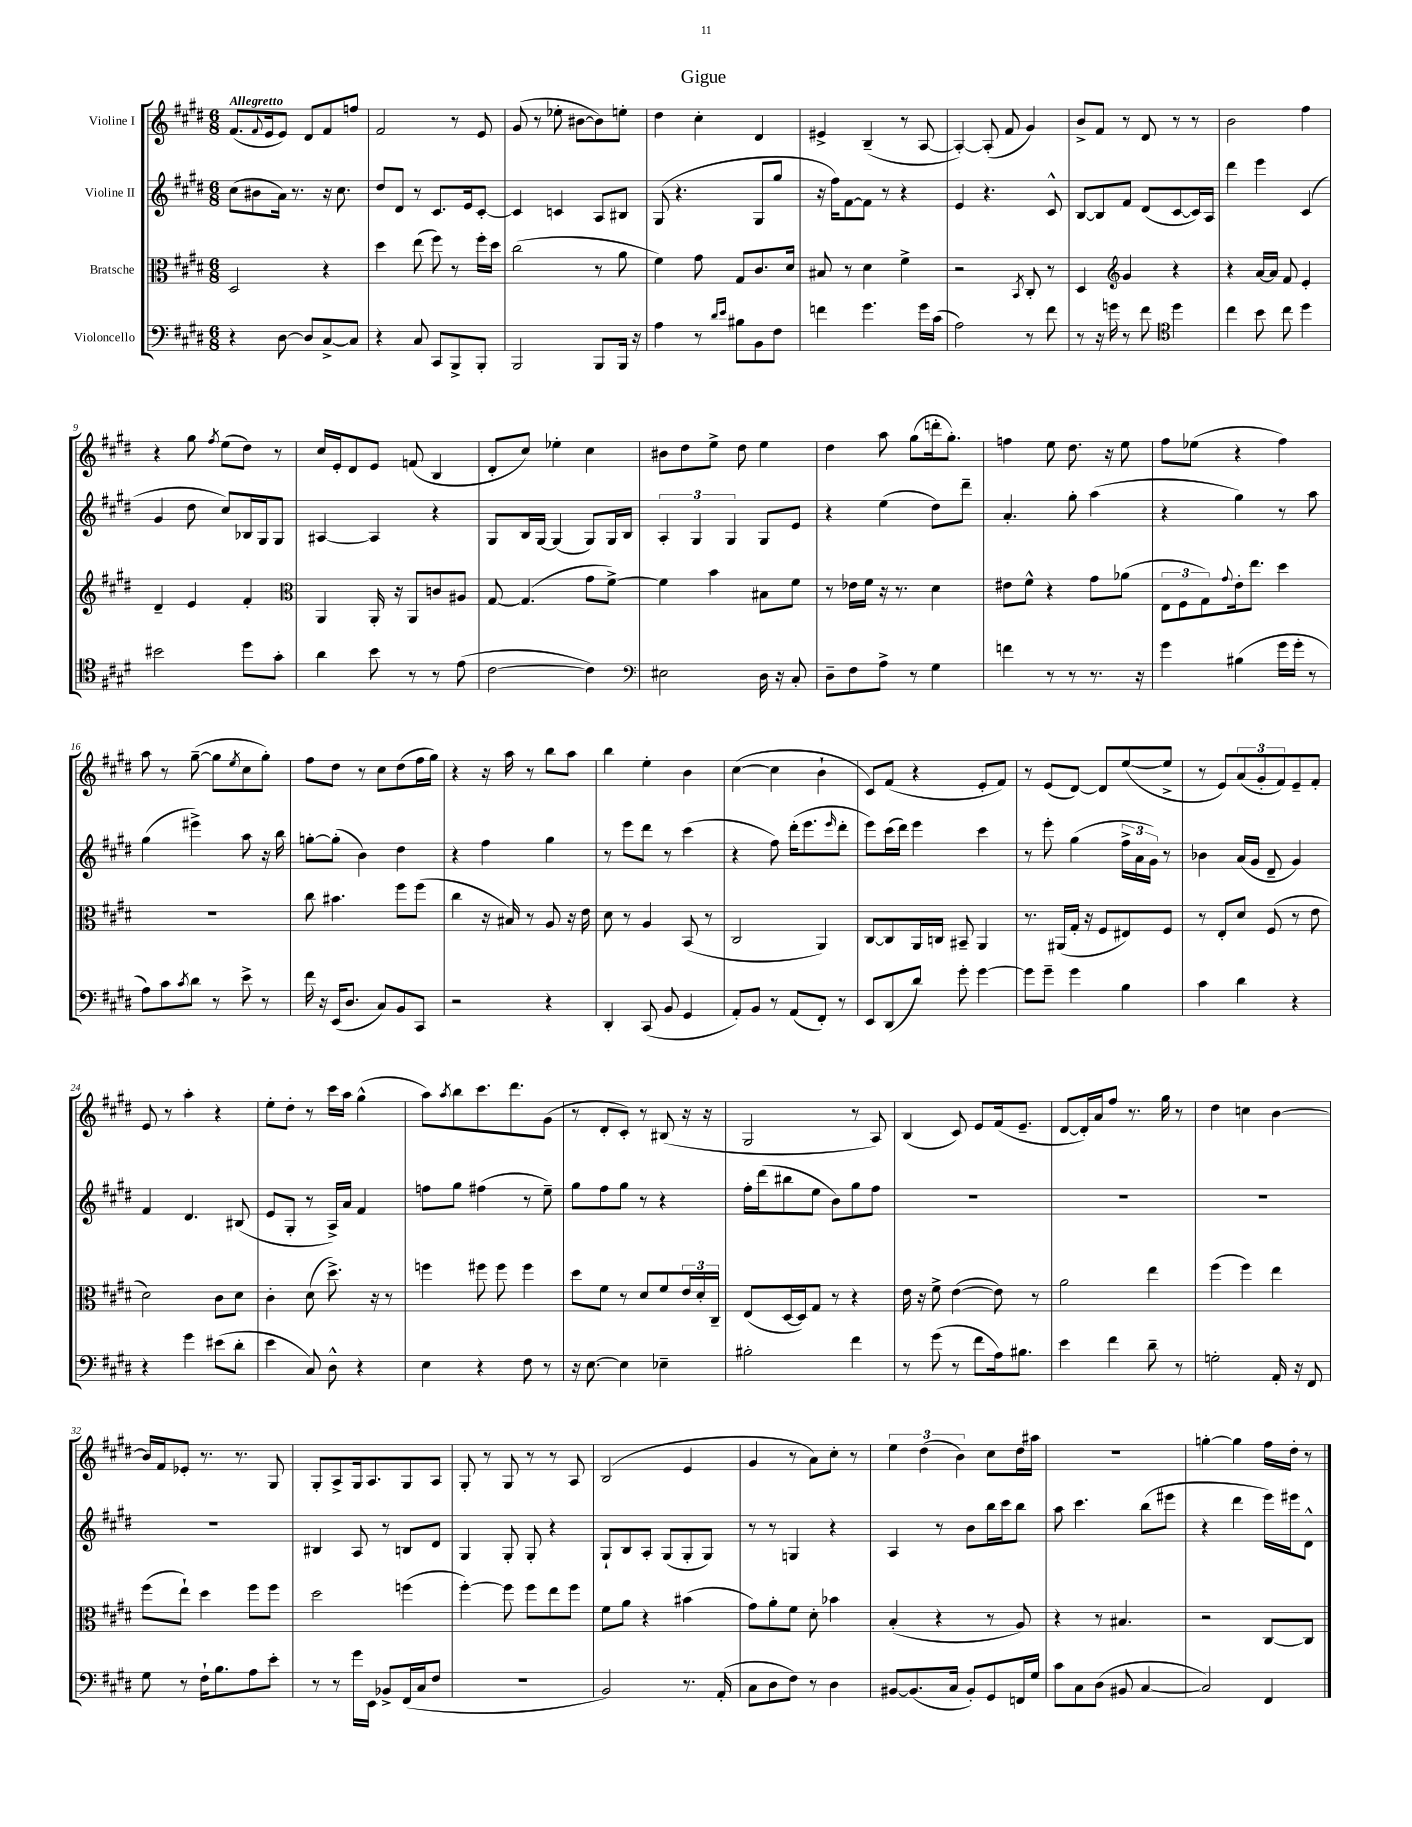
\header { title = "Gigue" }
<<
\new StaffGroup <<
\new Staff = "s0" \with { instrumentName = "Violine I" } {
    \clef treble \key e \major \numericTimeSignature \time 6/8 \tempo "Allegretto"
    fis'8.( \appoggiatura { fis'8 } e'16 e'8) dis'8 fis'8 f''8 |
    fis'2 r8 e'8 |
    gis'8( r8 ees''8-. bis'8~ bis'8) e''8-. |
    dis''4 cis''4-. dis'4 |
    eis'4-> b4--( r8 a8~ |
    a4~-.) a8-.( fis'8 gis'4) |
    b'8-> fis'8 r8 dis'8 r8 r8 |
    b'2 fis''4 |
    r4 gis''8 \acciaccatura { fis''8 } e''8( dis''8) r8 |
    cis''16 e'16-. dis'8 e'8 f'8( b4 |
    dis'8-. cis''8) ees''4-. cis''4 |
    bis'8 dis''8 e''8-> dis''8 e''4 |
    dis''4 a''8 gis''8( d'''16-. gis''8.-.) |
    f''4 e''8 dis''8. r16 e''8 |
    fis''8 ees''8( r4 fis''4) |
    a''8 r8 gis''8~--( gis''8 \acciaccatura { e''8 } cis''8 gis''8-.) |
    fis''8 dis''8 r8 cis''8 dis''8( fis''16 gis''16) |
    r4 r16 a''16 r8 b''8 a''8 |
    b''4 e''4-. b'4 |
    cis''4~( cis''4 b'4-! |
    cis'8) fis'8( r4 e'8-. fis'8) |
    r8 e'8( dis'8~) dis'8 e''8~( e''8-> |
    r8 e'8) \tuplet 3/2 { a'8( gis'8-. fis'8) } e'8-- fis'8-. |
    e'8 r8 a''4-. r4 |
    e''8-. dis''8-. r8 cis'''16 a''16 gis''4-^( |
    a''8) \acciaccatura { a''8 } b''8 cis'''8. dis'''8. gis'8( |
    r8 dis'8-. cis'8-.) r8 bis8( r16 r16 |
    gis2 r8 a8) |
    b4( cis'8) e'8 fis'16( e'8.-- |
    dis'8~ dis'16-.) a'16 fis''8 r8. gis''16 r8 |
    dis''4 c''4 b'4~ |
    b'16 fis'16 ees'8-. r8. r8. gis8 |
    gis8-. a8-> gis16 a8. gis8 a8 |
    gis8-. r8 gis8 r8 r8 a8 |
    b2( e'4 |
    gis'4 r8 a'8) cis''8-. r8 |
    \tuplet 3/2 { e''4 dis''4( b'4) } cis''8 dis''16 ais''16 |
    R2. |
    g''4~-. g''4 fis''16 dis''16-. r8 \bar "|." |
}
\new Staff = "s1" \with { instrumentName = "Violine II" } {
    \clef treble \key e \major \numericTimeSignature \time 6/8
    cis''8( bis'8 a'16) r8. r16 cis''8. |
    dis''8 dis'8 r8 cis'8. e'16 cis'8~-. |
    cis'4 c'4 a8 bis8 |
    gis8( r4. gis8 gis''8 |
    r16 fis''16) fis'8~ fis'8 r8 r4 |
    e'4 r4. cis'8-^ |
    b8~ b8 fis'8 dis'8( cis'8~ cis'16) a16 |
    dis'''4 e'''4 cis'4( |
    gis'4 dis''8 cis''8) bes16 gis16 gis8 |
    ais4~ ais4 r4 |
    gis8 b16 gis16~ gis4( gis8) gis16 b16 |
    \tuplet 3/2 { a4-. gis4 gis4 } gis8 e'8 |
    r4 e''4( dis''8) dis'''8-- |
    a'4.-. gis''8-. a''4( |
    r4 gis''4) r8 a''8 |
    gis''4( eis'''4->) a''8 r16 b''16 |
    g''8~-. g''8-.( b'4) dis''4 |
    r4 fis''4 gis''4 |
    r8 e'''8 dis'''8 r8 cis'''4( |
    r4 fis''8) dis'''16-.( e'''8. \grace { e'''16 } dis'''8-. |
    e'''8) cis'''16( dis'''16) e'''4 cis'''4 |
    r8 e'''8-. gis''4( \tuplet 3/2 { fis''16-> a'16 gis'16) } r8 |
    bes'4 a'16( gis'16 dis'8-- gis'4) |
    fis'4 dis'4. bis8( |
    e'8 gis8-. r8 a16->) a'16 fis'4 |
    f''8 gis''8 fis''4( r8 e''8--) |
    gis''8 fis''8 gis''8 r8 r4 |
    fis''16-. dis'''16( bis''8 e''8 b'8) gis''8 fis''8 |
    R2. |
    R2. |
    R2. |
    R2. |
    bis4 a8 r8 b8 dis'8 |
    gis4 gis8-. gis8-. r4 |
    gis8-! b8 a8-. gis8( gis8-. gis8) |
    r8 r8 g4 r4 |
    a4 r8 b'8 b''16 cis'''16 b''8 |
    a''8 cis'''4. b''8( eis'''8 |
    r4 dis'''4 e'''16) eis'''16 dis'8-^ \bar "|." |
}
\new Staff = "s2" \with { instrumentName = "Bratsche" } {
    \clef alto \key e \major \numericTimeSignature \time 6/8
    dis2 r4 |
    dis''4 e''8( fis''8) r8 fis''16-. dis''16 |
    cis''2( r8 a'8 |
    fis'4) gis'8 gis8 cis'8. dis'16 |
    bis8 r8 dis'4 fis'4-> |
    r2 \acciaccatura { b,8 } cis8-. r8 |
    dis4 \clef treble gis'4 r4 |
    r4 a'16~ a'16 fis'8 e'4-. |
    dis'4-- e'4 fis'4-. |
    \clef alto a,4 a,16-. r16 a,8 c'8 ais8 |
    gis8~ gis4.( gis'8 fis'8~->) |
    fis'4 b'4 bis8 fis'8 |
    r8 ees'16 fis'16 r16 r8. dis'4 |
    eis'8 fis'8-^ r4 gis'8 aes'8( |
    \tuplet 3/2 { e8 fis8 gis8) } \appoggiatura { gis'8 } e'16-. e''8. dis''4 |
    R2. |
    cis''8 bis'4. fis''8 fis''8( |
    cis''4 r16 bis16) r8 a8 r16 e'16 |
    dis'8 r8 a4 b,8( r8 |
    cis2 a,4) |
    cis8~ cis8 a,16 c16 bis,8-- a,4 |
    r8. ais,16( gis16-. r16 fis8 eis8) fis8 |
    r8 e8-. dis'8 fis8( r8 e'8 |
    dis'2) cis'8 dis'8 |
    cis'4-. dis'8( dis''8.->) r16 r8 |
    f''4 fis''8 fis''8 fis''4 |
    dis''8 fis'8 r8 dis'8 fis'8 \tuplet 3/2 { e'16 dis'16-. cis16-- } |
    e8( dis16~ dis16) gis8 r8 r4 |
    e'16 r16 fis'8-> e'4~( e'8) r8 |
    a'2 e''4 |
    fis''4( fis''4) e''4 |
    fis''8( e''8-!) dis''4 fis''8 fis''8 |
    dis''2 f''4( |
    fis''4~-.) fis''8 fis''8 e''8 fis''8 |
    fis'8 a'8 r4 bis'4( |
    gis'8) a'8-. fis'8 dis'8-. bes'4 |
    b4-.( r4 r8 a8) |
    r4 r8 bis4. |
    r2 cis8~ cis8 \bar "|." |
}
\new Staff = "s3" \with { instrumentName = "Violoncello" } {
    \clef bass \key e \major \numericTimeSignature \time 6/8
    r4 dis8~ dis8 cis8~-> cis8 |
    r4 cis8 cis,8 b,,8-> b,,8-. |
    b,,2 b,,8 b,,16 r16 |
    a4 r8 \grace { dis'16 e'16 } bis8 b,8 fis8 |
    f'4 gis'4. gis'16 cis'16( |
    a2) r8 fis'8 |
    r8 r16 g'16 r8 fis'8 \clef tenor dis''4 |
    cis''4 b'8 cis''8 dis''4 |
    bis'2 dis''8 gis'8-. |
    a'4 b'8 r8 r8 e'8( |
    cis'2~ cis'4) |
    \clef bass eis2 dis16 r16 cis8-. |
    dis8-- fis8 a8-> r8 gis4 |
    f'4 r8 r8 r8. r16 |
    gis'4 bis4( gis'16 gis'16-. r8 |
    a8) cis'8 \acciaccatura { cis'8 } dis'8 r8 e'8-> r8 |
    fis'16 r16 e,16( dis8. cis8) b,8 cis,8 |
    r2 r4 |
    dis,4-. cis,8( b,8 gis,4 |
    a,8-.) b,8 r8 a,8( fis,8-.) r8 |
    e,8 dis,8( dis'8) gis'8-. gis'4~ |
    gis'8 gis'8-- gis'4 b4 |
    cis'4 dis'4 r4 |
    r4 gis'4 eis'8( dis'8-. |
    e'4 cis8) dis8-^ r4 |
    e4 r4 fis8 r8 |
    r16 e8.~ e4 ees4-- |
    bis2-. fis'4 |
    r8 gis'8( r8 fis'8 a16) bis8. |
    e'4 fis'4 dis'8-- r8 |
    g2-. a,16-. r16 fis,8 |
    gis8 r8 fis16-! b8. a8 e'8-. |
    r8 r8 gis'16 e,16 bes,8-> fis,16( cis16 fis8 |
    R2. |
    b,2) r8. a,16-.( |
    cis8 dis8 fis8) r8 dis4 |
    bis,8~ bis,8.( cis16 bis,8-.) gis,8 f,16 gis16 |
    cis'8 cis8 dis8( bis,8 cis4~ |
    cis2) fis,4 \bar "|." |
}
>>
>>
